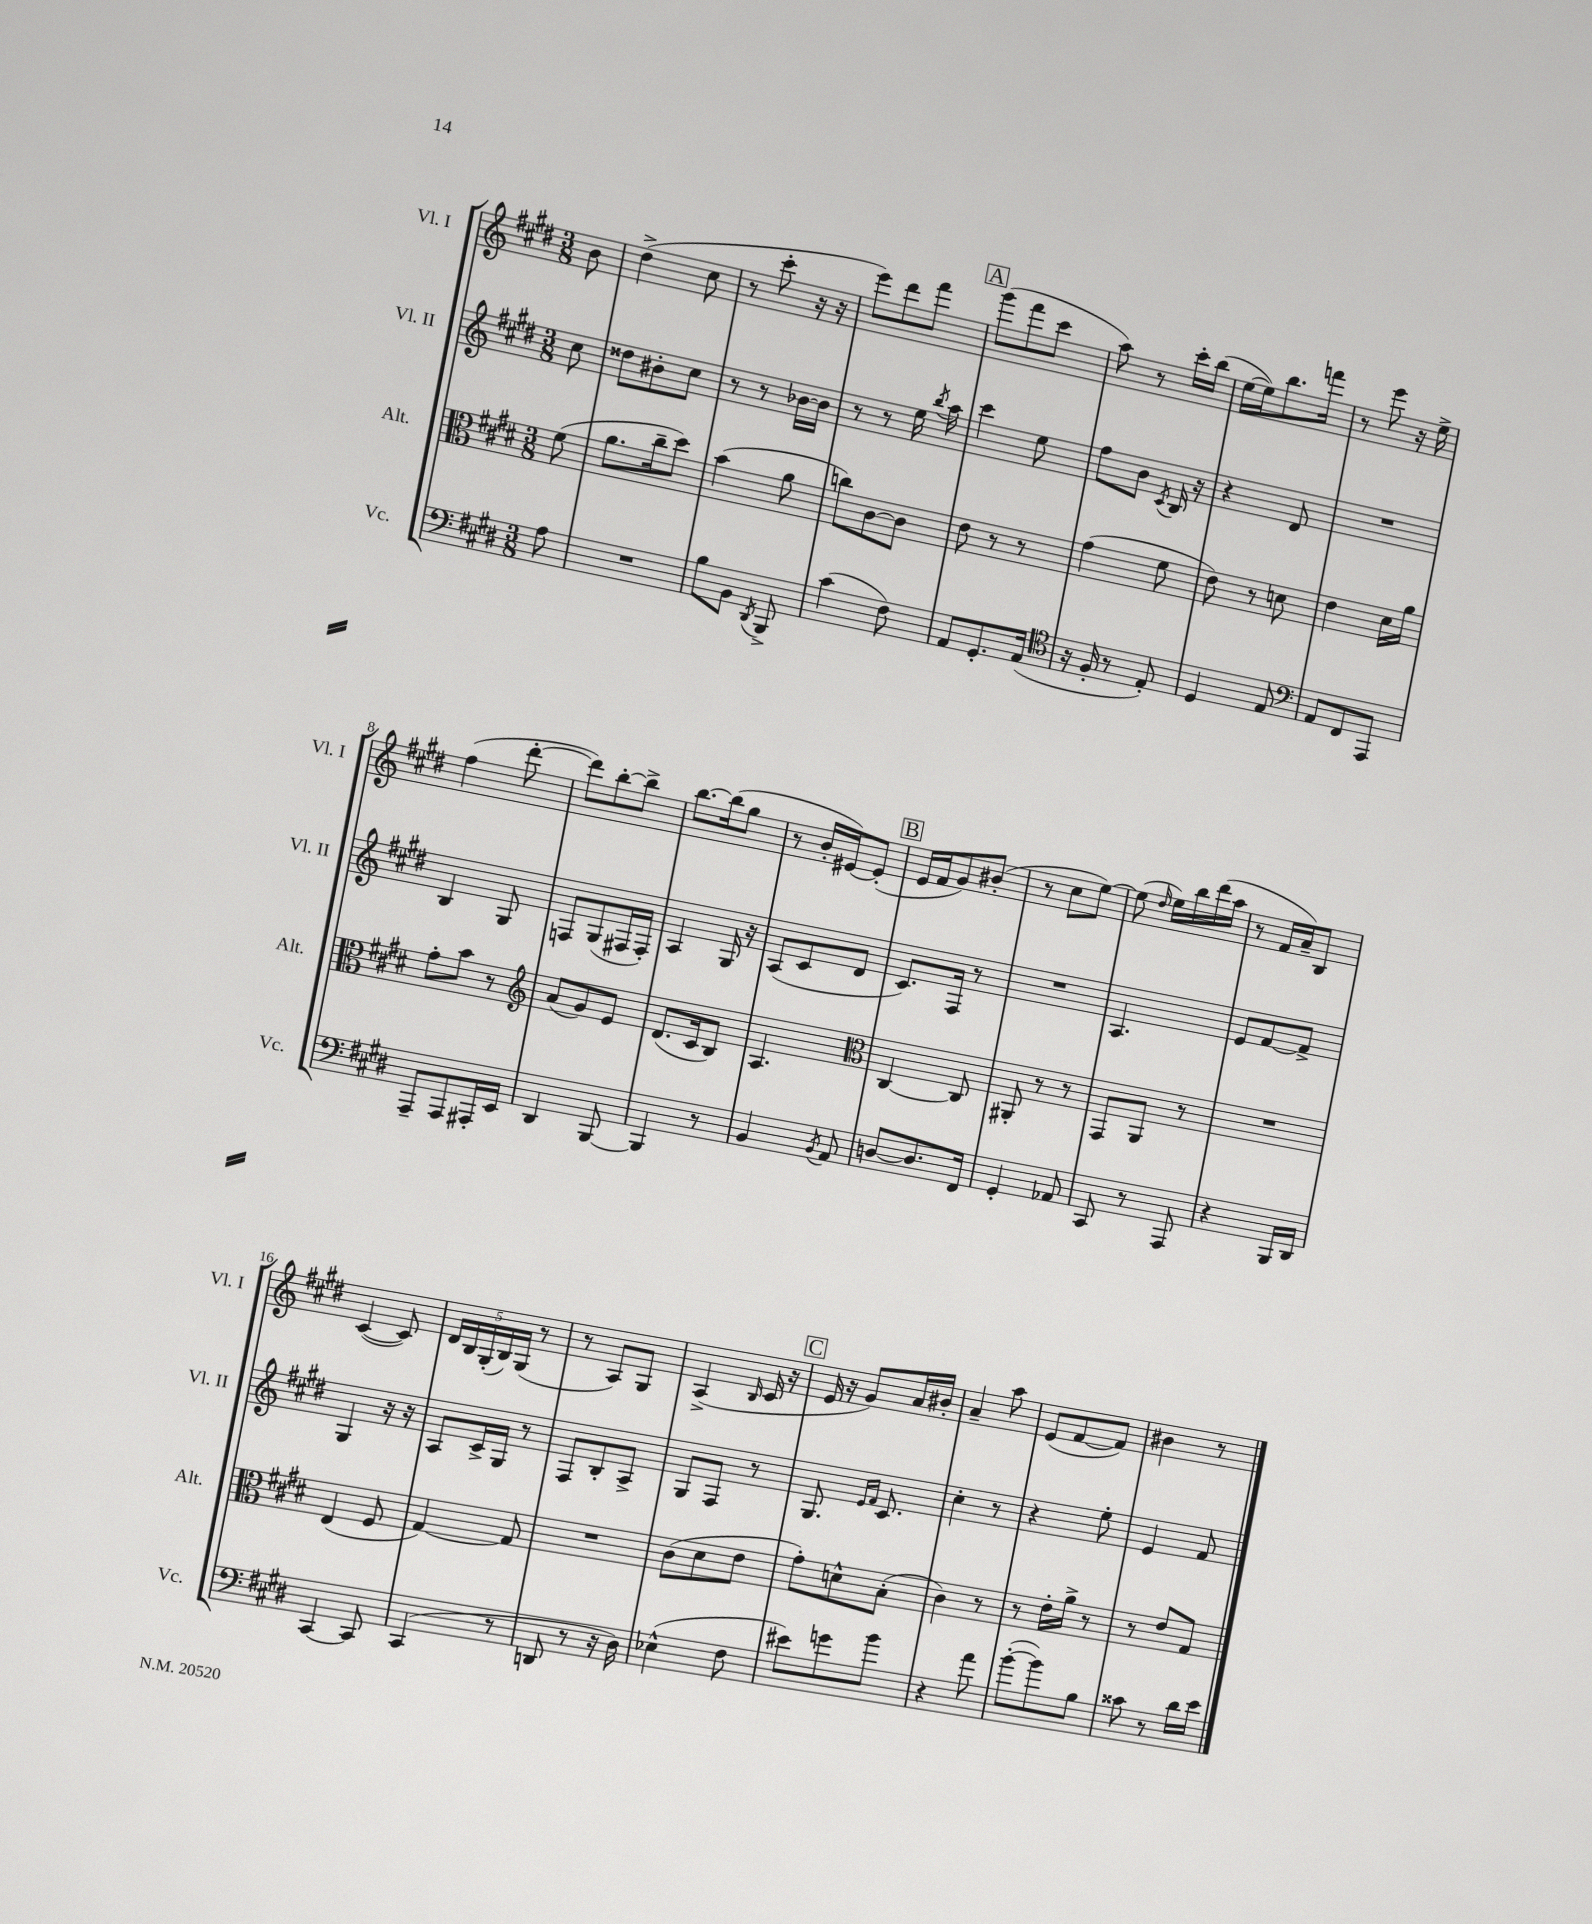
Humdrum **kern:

**kern	**kern	**kern	**kern
*staff4	*staff3	*staff2	*staff1
*clefF4	*clefC3	*clefG2	*clefG2
*k[f#c#g#d#]	*k[f#c#g#d#]	*k[f#c#g#d#]	*k[f#c#g#d#]
*M3/8	*M3/8	*M3/8	*M3/8
8A	(8f#	8cc#	8b
=	=	=	=
4.r	8.a	8dd##	(4dd#^
.	.	8b#'	.
.	16cc#~	.	.
.	8dd#)	8cc#	8cc#
=	=	=	=
8B	(4b	8r	8r
8BB	.	8r	8ccc#'
8qDD#	.	.	.
8BBB^	8a	[16b-	16r
.	.	16b-]	16r
=	=	=	=
(4c#	8cc)	8r	8eee)
.	[8c#	8r	8ddd#
8F#)	8c#]	16ee	8fff#
.	.	8qbb	.
.	.	16aa	.
=	=	=	=
8AA	8e	4ccc#	(8ggg#
8.GG#'	8r	.	8fff#
.	8r	8ee	8ccc#
(16AA	.	.	.
=	=	=	=
*clefC4	*	*	*
16r	(4g#	8ff#	8aa)
16F#'	.	.	.
8r	.	8b	8r
.	.	8qc#	.
8E')	8f#	16B	16ccc#'
.	.	16r	(16bb
=	=	=	=
4D#	8e)	4r	[16ee
.	.	.	16ee])
.	8r	.	8.bb
8E	8d	8d#	.
.	.	.	16fff
=	=	=	=
*clefF4	*	*	*
8AA	4e	4.r	8r
8FF#	.	.	8eee
8AAA	16d#	.	16r
.	16a	.	16ee^
=	=	=	=
8AAA~	8g#'	4B	(4ff#
8AAA	8b	.	.
16AAA#'	8r	8G#	[8ddd#'
16EE	.	.	.
=	=	=	=
*	*clefG2	*	*
4DD#	(8a	8F	8ddd#])
.	8g#)	(8G#	[8bb'
[8BBB	8e	16F#	8bb^]
.	.	16F#')	.
=	=	=	=
4BBB]	(8.d#	4A	[8.bb
.	16c#	.	(16bb]
8r	8B)	16G#	8gg#
.	.	16r	.
=	=	=	=
4BB	4.A	(8A	8r
.	.	8c#	16b'
.	.	.	[16e#)
8qBB	.	.	.
8AA	.	8d#	(8e#']
=	=	=	=
*	*clefC3	*	*
[8D	[4C#	8.c#)	16e
.	.	.	16f#
8.D]	.	.	8g#)
.	.	16F#	.
.	8C#]	8r	(8b#'
16FF#	.	.	.
=	=	=	=
4GG#'	8AA#'	4.r	8r
.	8r	.	8cc#
8AA-	8r	.	[8ee)
=	=	=	=
8CC#	8GG#	4.A	(8ee]
.	.	.	16qqdd#
8r	8AA	.	16ee)
.	.	.	16bb
8AAA	8r	.	(16ddd#
.	.	.	16aa
=	=	=	=
4r	4.r	8e	8r
.	.	[8f#	16f#
.	.	.	16a~)
16BBB	.	8f#^]	8B
16DD#	.	.	.
=	=	=	=
[4CC#	(4E	4G#	([4c#
8CC#]	8F#	16r	8c#])
.	.	16r	.
=	=	=	=
(4CC#	[4G#)	8A	20d#
.	.	.	20B
.	.	.	(20G#'
.	.	16c#^	.
.	.	.	20B)
.	.	16G#	.
.	.	.	(20G#
8r	8G#]	8r	8r
=	=	=	=
8DD	4.r	8F#	8r
8r	.	8B'	8A)
16r	.	8A^	8G#
16D#)	.	.	.
=	=	=	=
(4E-^^	(8c#	8G#	(4A^
.	8d#	8F#	.
.	.	.	16qqB
8F#	8e	8r	16c#
.	.	.	16r
=	=	=	=
8e#)	8g#')	8.G#	16e
.	.	.	16r
8g	8d^^	.	8g#)
.	.	16qqe	.
.	.	16qqf#	.
.	.	8.c#	.
8b	(8B'	.	16a
.	.	.	16b#'
=	=	=	=
4r	4c#)	4cc#'	4a~
8a	8r	8r	8aa
=	=	=	=
([8b'	8r	4r	(8e
8b])	16e'	.	[8f#
.	16a^	.	.
8B	8r	8ee'	8f#])
=	=	=	=
8c##	8r	4e	4b#
8r	8e	.	.
16d#	8G#	8f#	8r
16e	.	.	.
==	==	==	==
*-	*-	*-	*-
